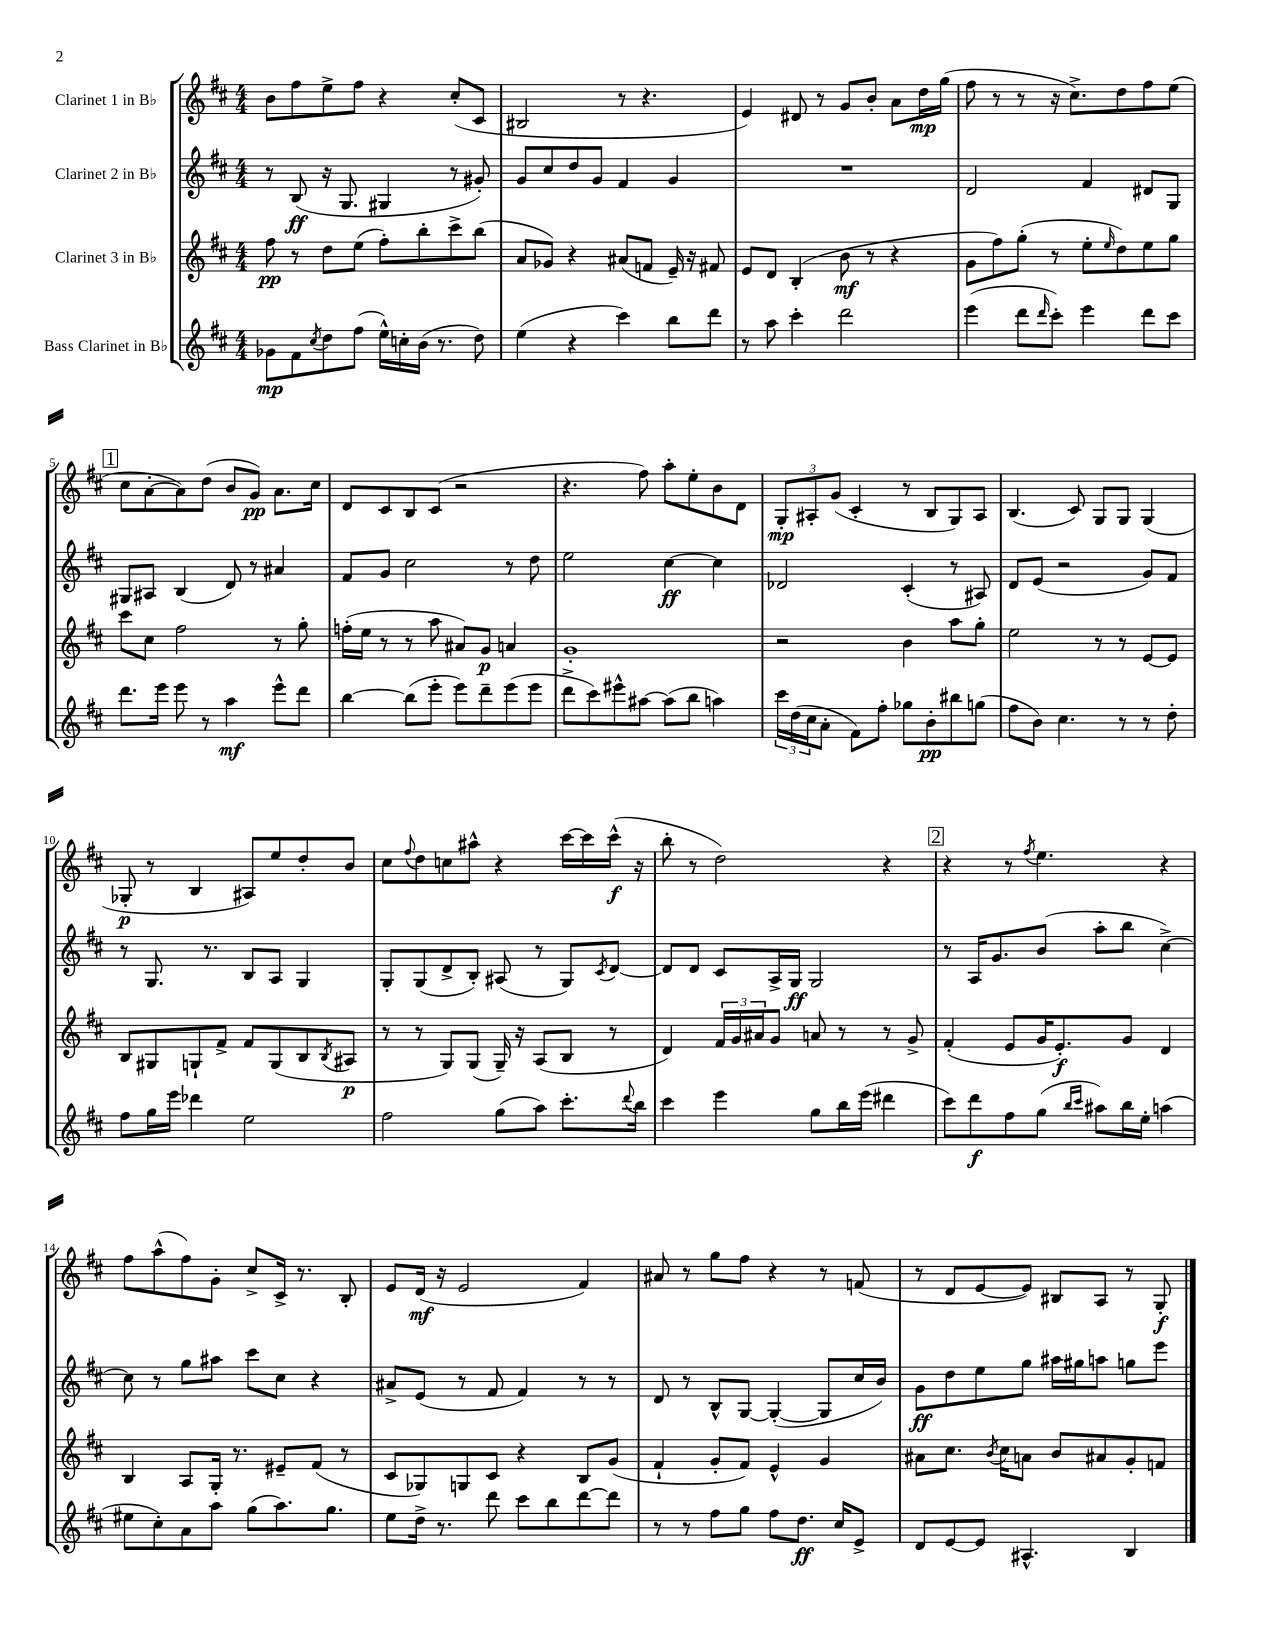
<<
\new StaffGroup <<
\new Staff = "s0" \with { instrumentName = "Clarinet 1 in Bb" } {
    \clef treble \key d \major \numericTimeSignature \time 4/4
    b'8 fis''8 e''8-> fis''8 r4 cis''8-.( cis'8 |
    bis2 r8 r4. |
    e'4) dis'8 r8 g'8 b'8-. a'8 d''16\mp g''16( |
    fis''8 r8 r8 r16 cis''8.->) d''8 fis''8 e''8( |
    \mark \markup { \box "1" } cis''8 a'8~-. a'8) d''8( b'8 g'8\pp) a'8. cis''16 |
    d'8 cis'8 b8 cis'8( r2 |
    r4. fis''8) a''8-. e''8-. b'8 d'8 |
    \tuplet 3/2 { g8-.\mp ais8-. g'8( } cis'4-. r8 b8 g8) ais8 |
    b4.( cis'8) g8 g8 g4( |
    ges8-.\p r8 b4 ais8) e''8 d''8-. b'8 |
    cis''8 \appoggiatura { fis''8 } d''8 c''8 ais''8-^ r4 cis'''16~ cis'''16 cis'''16-^\f( r16 |
    b''8-. r8 d''2) r4 |
    \mark \markup { \box "2" } r4 r8 \acciaccatura { fis''8 } e''4. r4 |
    fis''8 a''8-^( fis''8) g'8-. cis''8-> cis'16-> r8. b8-. |
    e'8 d'16\mf( r16 e'2 fis'4) |
    ais'8 r8 g''8 fis''8 r4 r8 f'8( |
    r8 d'8 e'8~ e'8) bis8 a8 r8 g8-.\f \bar "|." |
}
\new Staff = "s1" \with { instrumentName = "Clarinet 2 in Bb" } {
    \clef treble \key d \major \numericTimeSignature \time 4/4
    r8 b8\ff( r16 g8. gis4 r8 gis'8-.) |
    g'8 cis''8 d''8 g'8 fis'4 g'4 |
    R1 |
    d'2 fis'4 dis'8 g8 |
    \mark \markup { \box "1" } gis8 ais8 b4( d'8) r8 ais'4 |
    fis'8 g'8 cis''2 r8 d''8 |
    e''2 cis''4~\ff cis''4 |
    des'2 cis'4-.( r8 ais8) |
    d'8 e'8( r2 g'8) fis'8 |
    r8 g8. r8. b8 a8 g4 |
    g8-. g8( d'8-> b8-.) ais8( r8 g8) \acciaccatura { cis'8 } d'8~ |
    d'8 d'8 cis'8 a16-> g16\ff g2 |
    \mark \markup { \box "2" } r8 a16 g'8. b'8( a''8-. b''8 cis''4~->) |
    cis''8 r8 g''8 ais''8 cis'''8 cis''8 r4 |
    ais'8-> e'8( r8 fis'8 fis'4) r8 r8 |
    d'8 r8 b8-^ g8~ g4~-.( g8 cis''16 b'16) |
    g'8\ff d''8 e''8 g''8 ais''16 gis''16 a''8 g''8 e'''8 \bar "|." |
}
\new Staff = "s2" \with { instrumentName = "Clarinet 3 in Bb" } {
    \clef treble \key d \major \numericTimeSignature \time 4/4
    fis''8\pp r8 d''8 e''8( fis''8-.) b''8-. cis'''8-> b''8( |
    a'8 ges'8) r4 ais'8( f'8 e'16--) r16 fis'8 |
    e'8 d'8 b4-.( b'8\mf r8 r4 |
    g'8 fis''8) g''8-.( r8 e''8-. \grace { e''16 } d''8) e''8 g''8 |
    \mark \markup { \box "1" } cis'''8 cis''8 fis''2 r8 g''8-. |
    f''16-.( e''16 r8 r8 a''8 ais'8) g'8\p a'4 |
    g'1-. |
    r2 b'4 a''8 g''8-. |
    e''2 r8 r8 e'8~ e'8 |
    b8 gis8 g8-! fis'8-> fis'8 g8( b8 \acciaccatura { b8 } ais8\p |
    r8 r8 g8) g8( g16--) r16 a8( b8 r8 |
    d'4) \tuplet 3/2 { fis'16 g'16 ais'16 } g'8 a'8 r8 r8 g'8-> |
    \mark \markup { \box "2" } fis'4-.( e'8 g'16 e'8.-.\f) g'8 d'4 |
    b4 a8 g16-. r8. eis'8-- fis'8( r8 |
    cis'8 ges8) g8 cis'8 r4 b8 g'8( |
    fis'4-! g'8-. fis'8) e'4-^ g'4 |
    ais'8 cis''8. \acciaccatura { b'8 } cis''16 a'8 b'8 ais'8 g'8-. f'8 \bar "|." |
}
\new Staff = "s3" \with { instrumentName = "Bass Clarinet in Bb" } {
    \clef treble \key d \major \numericTimeSignature \time 4/4
    ges'8\mp fis'8 \acciaccatura { cis''8 } d''8 fis''8( e''16-^) c''16-. b'16( r8. d''8) |
    e''4( r4 cis'''4) b''8 d'''8 |
    r8 a''8 cis'''4-. d'''2 |
    e'''4( d'''8 \grace { d'''16 } cis'''8-.) e'''4 d'''8 cis'''8 |
    \mark \markup { \box "1" } d'''8. e'''16 e'''8 r8 a''4\mf e'''8-^ d'''8 |
    b''4~ b''8( e'''8-. e'''8) d'''8-- e'''8( e'''8 |
    d'''8-> cis'''8) eis'''8-^ ais''8~ ais''8( b''8 a''4) |
    \tuplet 3/2 { cis'''16 d''16( cis''16 } a'8-. fis'8) fis''8-. ges''8 b'8-.\pp bis''8 g''8( |
    fis''8 b'8) cis''4. r8 r8 d''8-. |
    fis''8 g''16 e'''16 des'''4 e''2 |
    fis''2 g''8( a''8) cis'''8.-. \appoggiatura { d'''8 } b''16 |
    cis'''4 e'''4 g''8 b''16 e'''16( dis'''4 |
    \mark \markup { \box "2" } cis'''8) d'''8\f fis''8 g''8( \grace { b''16 cis'''16 } ais''8) b''16 e''16-. a''4( |
    eis''8 cis''8-.) a'8 a''8 g''8( a''8.) g''8. |
    e''8 d''16-> r8. d'''8 cis'''8 b''8 d'''8~ d'''8 |
    r8 r8 fis''8 g''8 fis''8 d''8.\ff cis''16 e'8-> |
    d'8 e'8~ e'8 ais4.-^ b4 \bar "|." |
}
>>
>>
